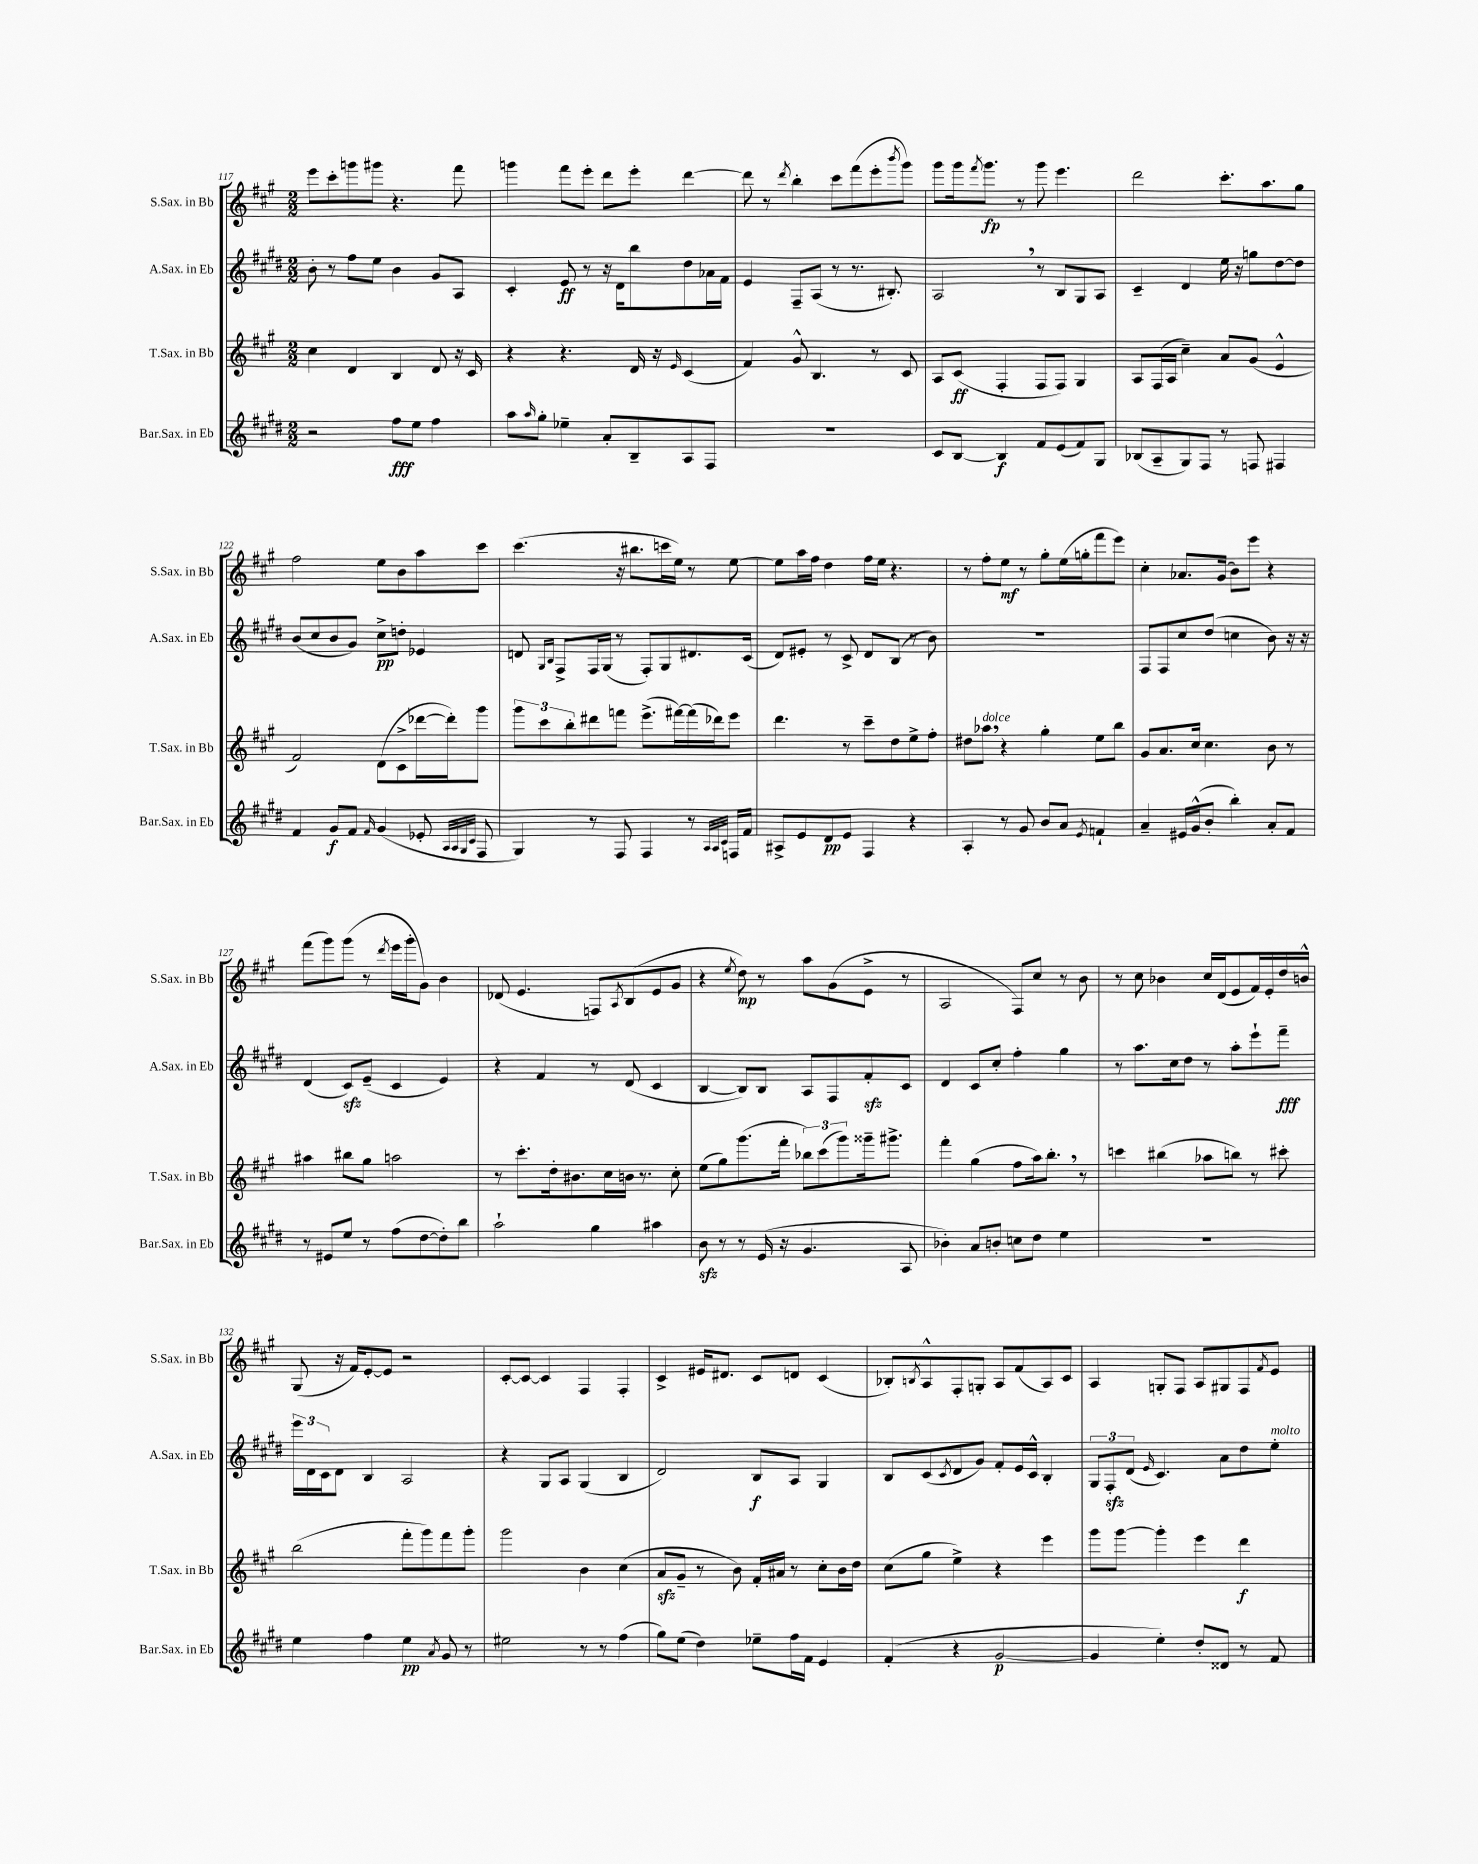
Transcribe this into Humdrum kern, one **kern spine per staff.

**kern	**dynam	**kern	**dynam	**kern	**dynam	**kern	**dynam
*part4	*part4	*part3	*part3	*part2	*part2	*part1	*part1
*staff4	*staff4	*staff3	*staff3	*staff2	*staff2	*staff1	*staff1
*I"Bar.Sax. in Eb	*	*I"T.Sax. in Bb	*	*I"A.Sax. in Eb	*	*I"S.Sax. in Bb	*
*I'Bar.Sax. in Eb	*	*I'T.Sax. in Bb	*	*I'A.Sax. in Eb	*	*I'S.Sax. in Bb	*
*clefG2	*	*clefG2	*	*clefG2	*	*clefG2	*
*k[f#c#g#d#]	*	*k[f#c#g#]	*	*k[f#c#g#d#]	*	*k[f#c#g#]	*
*M2/2	*	*M2/2	*	*M2/2	*	*M2/2	*
=117	=117	=117	=117	=117	=117	=117	=117
2r	.	4cc#\	.	8b'\	.	8eee\L	.
.	.	.	.	8r	.	8ccc#'\	.
.	.	4d/	.	8ff#\L	.	8gggn\	.
.	.	.	.	8ee\J	.	8ggg#X\J	.
8ff#\L	fff	4B/	.	4b\	.	4.r	.
8ee\J	.	.	.	.	.	.	.
4ff#\	.	8d/	.	8g#/L	.	.	.
.	.	16r	.	8A/J	.	8fff#\	.
.	.	16c#/	.	.	.	.	.
=118	=118	=118	=118	=118	=118	=118	=118
8aa\L	.	4r	.	4c#'/	.	4gggn\	.
16qqaa/	.	.	.	.	.	.	.
8gg#'\J	.	.	.	.	.	.	.
4ee-X~\	.	4.r	.	8e/	ff	8fff#\L	.
.	.	.	.	8r	.	8eee'\J	.
8a'/L	.	.	.	16r	.	8ddd\L	.
.	.	.	.	16d#\KL	.	.	.
8B~/	.	16d/	.	8bb\	.	8eee'\J	.
.	.	16r	.	.	.	.	.
.	.	16qqe/	.	.	.	.	.
8A/	.	(4c#/	.	8dd#\	.	[4ddd\	.
8F#/J	.	.	.	16a-X\L	.	.	.
.	.	.	.	16f#\JJ	.	.	.
=119	=119	=119	=119	=119	=119	=119	=119
1r	.	4f#/)	.	4e/	.	8ddd\]	.
.	.	.	.	.	.	8r	.
.	.	.	.	.	.	8qddd/	.
.	.	8g#^^/	.	8F#~/L	.	4bb'\	.
.	.	4.B/	.	(8A/J	.	.	.
.	.	.	.	8r	.	8ccc#\L	.
.	.	.	.	8.r	.	(8fff#\	.
.	.	8r	.	.	.	8eee'\	.
.	.	.	.	8.B#X'/)	.	.	.
.	.	.	.	.	.	8qbbb/	.
.	.	8c#/	.	.	.	8ggg#\J)	.
=120	=120	=120	=120	=120	=120	=120	=120
8c#/L	.	8A/L	.	2A,/	.	8ggg#\L	.
[8B/J	.	(8c#/J	ff	.	.	16ggg#\k	.
.	.	.	.	.	.	8qfff#/	.
.	.	.	.	.	.	8.ggg#\J	fp
4B/]	f	4F#'/	.	.	.	.	.
.	.	.	.	.	.	8r	.
8f#/L	.	8F#/L	.	8r	.	8ggg#\	.
(8e/	.	8F#/J)	.	8B/L	.	4.eee\	.
8f#/)	.	4G#/	.	8G#/	.	.	.
8G#/J	.	.	.	8A/J	.	.	.
=121	=121	=121	=121	=121	=121	=121	=121
(8B-X/L	.	8A/L	.	4c#~/	.	2ddd\	.
8A~/	.	(16F#/L	.	.	.	.	.
.	.	16A/JJ	.	.	.	.	.
8G#/)	.	4cc#~\)	.	4d#/	.	.	.
8F#/J	.	.	.	.	.	.	.
8r	.	8a/L	.	16ee\	.	8.ccc#'\L	.
.	.	.	.	16r	.	.	.
8Fn/	.	(8g#/J	.	8ggn\L	.	.	.
.	.	.	.	.	.	8.aa\	.
4F#X/	.	4e^^/	.	[8dd#\	.	.	.
.	.	.	.	8dd#\J]	.	8gg#\J	.
!!LO:LB:g=z
=122	=122	=122	=122	=122	=122	=122	=122
4f#/	.	2f#/)	.	(8b/L	.	2ff#\	.
.	.	.	.	8cc#/	.	.	.
8g#/L	f	.	.	8b/	.	.	.
8f#/J	.	.	.	8g#/J)	.	.	.
16qqf#/	.	.	.	.	.	.	.
(4g#/	.	(8d\L	.	8cc#^\L	pp	8ee\L	.
.	.	8c#^\	.	8ddn'\J	.	8b\	.
8e-X'/	.	[16ddd-X\L	.	4e-X/	.	8aa\	.
.	.	16ddd-'\J])	.	.	.	.	.
32qqA/LLL	.	.	.	.	.	.	.
32qqA/	.	.	.	.	.	.	.
32qqG#/	.	.	.	.	.	.	.
32qqc#/JJJ	.	.	.	.	.	.	.
8F#/	.	8ggg#\J	.	.	.	8ccc#\J	.
=123	=123	=123	=123	=123	=123	=123	=123
4G#/)	.	12ggg#\L	.	8dn/	.	(4.ccc#\	.
.	.	12ccc#\	.	.	.	.	.
.	.	.	.	16qqG#/LL	.	.	.
.	.	.	.	16qqB/JJ	.	.	.
.	.	.	.	8F#^/L	.	.	.
.	.	12bb'\	.	.	.	.	.
8r	.	8ddd#X\	.	16F#/L	.	.	.
.	.	.	.	(16G#/JJ	.	.	.
8F#/	.	8fffn\J	.	8r	.	16r	.
.	.	.	.	.	.	8.bb#X\L	.
4F#/	.	(8.eee^\L	.	8F#'/L)	.	.	.
.	.	.	.	8G#/	.	16cccn\L	.
.	.	[16fff#X\L)	.	.	.	16ee\JJ)	.
8r	.	(16fff#\]	.	8.d#X/	.	8r	.
.	.	16ddd-X\J)	.	.	.	.	.
32qqA/LLL	.	.	.	.	.	.	.
32qqA/	.	.	.	.	.	.	.
32qqc#/JJJ	.	.	.	.	.	.	.
16Fn/LL	.	8eee\J	.	.	.	[8ee\	.
16f#/JJ	.	.	.	(16c#/Jk	.	.	.
=124	=124	=124	=124	=124	=124	=124	=124
8A#X^/L	.	4.ddd\	.	8d#/L)	.	8ee\L]	.
8e/	.	.	.	8e#X'/J	.	16aa\L	.
.	.	.	.	.	.	16ff#\JJ	.
8d#/	pp	.	.	8r	.	4dd\	.
8e/J	.	8r	.	8c#^/	.	.	.
4F#/	.	8ccc#~\L	.	8d#/L	.	16ff#\LL	.
.	.	.	.	.	.	16ee\JJ	.
.	.	8dd\	.	(8B/J	.	4.r	.
4r	.	8ee^\	.	8r	.	.	.
.	.	8ff#'\J	.	8b\)	.	.	.
=125	=125	=125	=125	=125	=125	=125	=125
4A'/	.	8dd#X\L	.	1r	.	8r	.
!	!	!LO:TX:a:i:t=dolce	!	!	!	!	!
.	.	8aa-X,\J	.	.	.	8ff#'\L	.
8r	.	4r	.	.	.	8ee\J	mf
8g#/	.	.	.	.	.	8r	.
8b/L	.	4gg#'\	.	.	.	8gg#'\L	.
8a/J	.	.	.	.	.	(16ee\L	.
.	.	.	.	.	.	16ggn'\J	.
8qe/	.	.	.	.	.	.	.
4fn`/	.	8ee\L	.	.	.	8fff#\	.
.	.	8bb\J	.	.	.	8eee\J)	.
=126	=126	=126	=126	=126	=126	=126	=126
4a~/	.	8g#/L	.	8F#/L	.	4cc#'\	.
.	.	8.a/	.	8F#/	.	.	.
16e#X/LL	.	.	.	8cc#/	.	8.a-X/L	.
(16g#^^/J	.	16cc#/Jk	.	.	.	.	.
8b'/J	.	4.cc#\	.	(8dd#/J	.	.	.
.	.	.	.	.	.	(16g#/Jk	.
4bb'\)	.	.	.	4ccn\	.	8b\L)	.
.	.	.	.	.	.	8eee\J	.
8a'/L	.	8b\	.	8b\)	.	4r	.
8f#/J	.	8r	.	16r	.	.	.
.	.	.	.	16r	.	.	.
!!LO:LB:g=z
=127	=127	=127	=127	=127	=127	=127	=127
8r	.	4aa#X\	.	(4d#/	.	(8fff#\L	.
8e#X/L	.	.	.	.	.	8ggg#\)	.
8ee/J	.	8bb#X\L	.	8c#zz/L)	.	(8ggg#\J	.
8r	.	8gg#\J	.	(8e~/J	.	8r	.
.	.	.	.	.	.	8qddd/	.
(8ff#\L	.	2aan\	.	4c#/	.	16eee\LL	.
.	.	.	.	.	.	16ggg#'\J	.
[8dd#\	.	.	.	.	.	8g#\J)	.
8dd#'\])	.	.	.	4e/)	.	4b\	.
8bb\J	.	.	.	.	.	.	.
=128	=128	=128	=128	=128	=128	=128	=128
2aa`\	.	8r	.	4r	.	(8d-X/	.
.	.	8.ccc#'\L	.	.	.	4.e/	.
.	.	.	.	4f#/	.	.	.
.	.	16dd'\k	.	.	.	.	.
.	.	8.b#X\	.	.	.	.	.
4gg#\	.	.	.	8r	.	8Fn/L)	.
.	.	16cc#\L	.	.	.	.	.
.	.	.	.	.	.	8qA/	.
.	.	16bn\JJ	.	(8d#/	.	(8B/	.
.	.	8.r	.	.	.	.	.
4aa#X\	.	.	.	4c#/	.	8e/	.
.	.	8cc#'\	.	.	.	8g#/J	.
=129	=129	=129	=129	=129	=129	=129	=129
8bzz\	.	(8ee\L	.	[4B/	.	4r	.
8r	.	8gg#\)	.	.	.	.	.
.	.	.	.	.	.	8qee/	.
8r	.	(8.ggg#\	.	8B/L])	.	8dd\)	mp
(16e/	.	.	.	8B/J	.	8r	.
16r	.	16fff#'\Jk	.	.	.	.	.
4.g#/	.	12bb-X\L)	.	8A/L	.	8aa\L	.
.	.	(12ccc#\	.	.	.	.	.
.	.	.	.	8F#/	.	(8g#\	.
.	.	12ggg#\)	.	.	.	.	.
.	.	16ggg##X~\k	.	8f#zz'/	.	8e^\J	.
.	.	8.ggg#X^\J	.	.	.	.	.
8A/	.	.	.	8c#/J	.	8r	.
=130	=130	=130	=130	=130	=130	=130	=130
4b-X'\)	.	4fff#'\	.	4d#/	.	2A/	.
8a/L	.	(4gg#\	.	8c#/L	.	.	.
8bn'/J	.	.	.	8cc#'/J	.	.	.
8ccn\L	.	8ff#\L	.	4ff#'\	.	8F#/L)	.
8dd#\J	.	16aa\k)	.	.	.	8cc#/J	.
.	.	8.bb',\J	.	.	.	.	.
4ee\	.	.	.	4gg#\	.	8r	.
.	.	8r	.	.	.	8b\	.
=131	=131	=131	=131	=131	=131	=131	=131
1r	.	4cccn\	.	8r	.	8r	.
.	.	.	.	8.aa\L	.	8cc#\	.
.	.	(4bb#X\	.	.	.	4b-X\	.
.	.	.	.	16cc#\k	.	.	.
.	.	.	.	8dd#\J	.	.	.
.	.	8aa-X\L	.	8r	.	16cc#/LL	.
.	.	.	.	.	.	(16d/J	.
.	.	8bbn\J)	.	8aa'\L	.	8e/	.
.	.	8r	.	8eee`\	.	16f#/L)	.
.	.	.	.	.	.	16e'/	.
.	.	8ccc#X'\	.	8fff#~\J	fff	16dd/	.
.	.	.	.	.	.	16bn^^/JJ	.
!!LO:LB:g=z
=132	=132	=132	=132	=132	=132	=132	=132
4ee\	.	(2bb\	.	24eee\LL	.	(8G#/	.
.	.	.	.	24d#\	.	.	.
.	.	.	.	24c#\J	.	.	.
.	.	.	.	8d#\J	.	16r	.
.	.	.	.	.	.	16f#/KL)	.
4ff#\	.	.	.	4B/	.	[8e'/	.
.	.	.	.	.	.	8e/J]	.
4ee\	pp	8fff#'\L	.	2A/	.	2r	.
.	.	8ggg#\)	.	.	.	.	.
8qa/	.	.	.	.	.	.	.
8g#/	.	8fff#\	.	.	.	.	.
8r	.	8ggg#'\J	.	.	.	.	.
=133	=133	=133	=133	=133	=133	=133	=133
2ee#X\	.	2ggg#\	.	4r	.	[8c#'/L	.
.	.	.	.	.	.	8c#/J_	.
.	.	.	.	8G#/L	.	4c#/]	.
.	.	.	.	8A/J	.	.	.
8r	.	4b\	.	(4G#/	.	4F#/	.
8r	.	.	.	.	.	.	.
(4ff#\	.	(4cc#\	.	4B/	.	4F#'/	.
=134	=134	=134	=134	=134	=134	=134	=134
8gg#\L)	.	8azz/L	.	2d#/)	.	4c#^/	.
(8ee\J	.	8g#~/J	.	.	.	.	.
4dd#\)	.	8r	.	.	.	16e#X/KL	.
.	.	.	.	.	.	8.d#X/J	.
.	.	8b\)	.	.	.	.	.
8ee-X~\L	.	16f#'/LL	.	8B/L	f	8c#/L	.
.	.	16a#X/JJ	.	.	.	.	.
16ff#\L	.	8r	.	8A/J	.	8dn/J	.
16f#\JJ	.	.	.	.	.	.	.
4e/	.	8cc#'\L	.	4G#/	.	(4c#/	.
.	.	16b\L	.	.	.	.	.
.	.	16dd\JJ	.	.	.	.	.
=135	=135	=135	=135	=135	=135	=135	=135
(4f#'/	.	(8cc#\L	.	8B/L	.	8B-X'/L)	.
.	.	.	.	.	.	8qBn/	.
.	.	8gg#\J	.	(8c#/	.	8A^^/	.
.	.	.	.	8qc#/	.	.	.
4r	.	4ee^\)	.	8d#/	.	8F#'/	.
.	.	.	.	8g#/J)	.	8Gn'/J	.
[2g#/	p	4r	.	8f#'/L	.	8A/L	.
.	.	.	.	16e/L	.	(8f#/	.
.	.	.	.	16c#^^/JJ	.	.	.
.	.	4eee\	.	4B'/	.	8A/)	.
.	.	.	.	.	.	8c#/J	.
=136	=136	=136	=136	=136	=136	=136	=136
4g#/]	.	8ggg#\L	.	12G#/L	.	4A/	.
.	.	.	.	12F#zz'/	.	.	.
.	.	[8ggg#\J	.	.	.	.	.
.	.	.	.	(12d#/J	.	.	.
.	.	.	.	16qqe/	.	.	.
4ee'\)	.	4ggg#'\]	.	4.c#/)	.	8Gn'/L	.
.	.	.	.	.	.	8F#/J	.
8dd#'/L	.	4eee\	.	.	.	8A/L	.
8d##X/J	.	.	.	8a\L	.	8G#X/	.
8r	.	4ddd\	f	8dd#\	.	8F#/	.
.	.	.	.	.	.	8qf#/	.
!	!	!	!	!LO:TX:a:i:t=molto	!	!	!
8f#/	.	.	.	8ee'\J	.	8e/J	.
==	==	==	==	==	==	==	==
*-	*-	*-	*-	*-	*-	*-	*-
